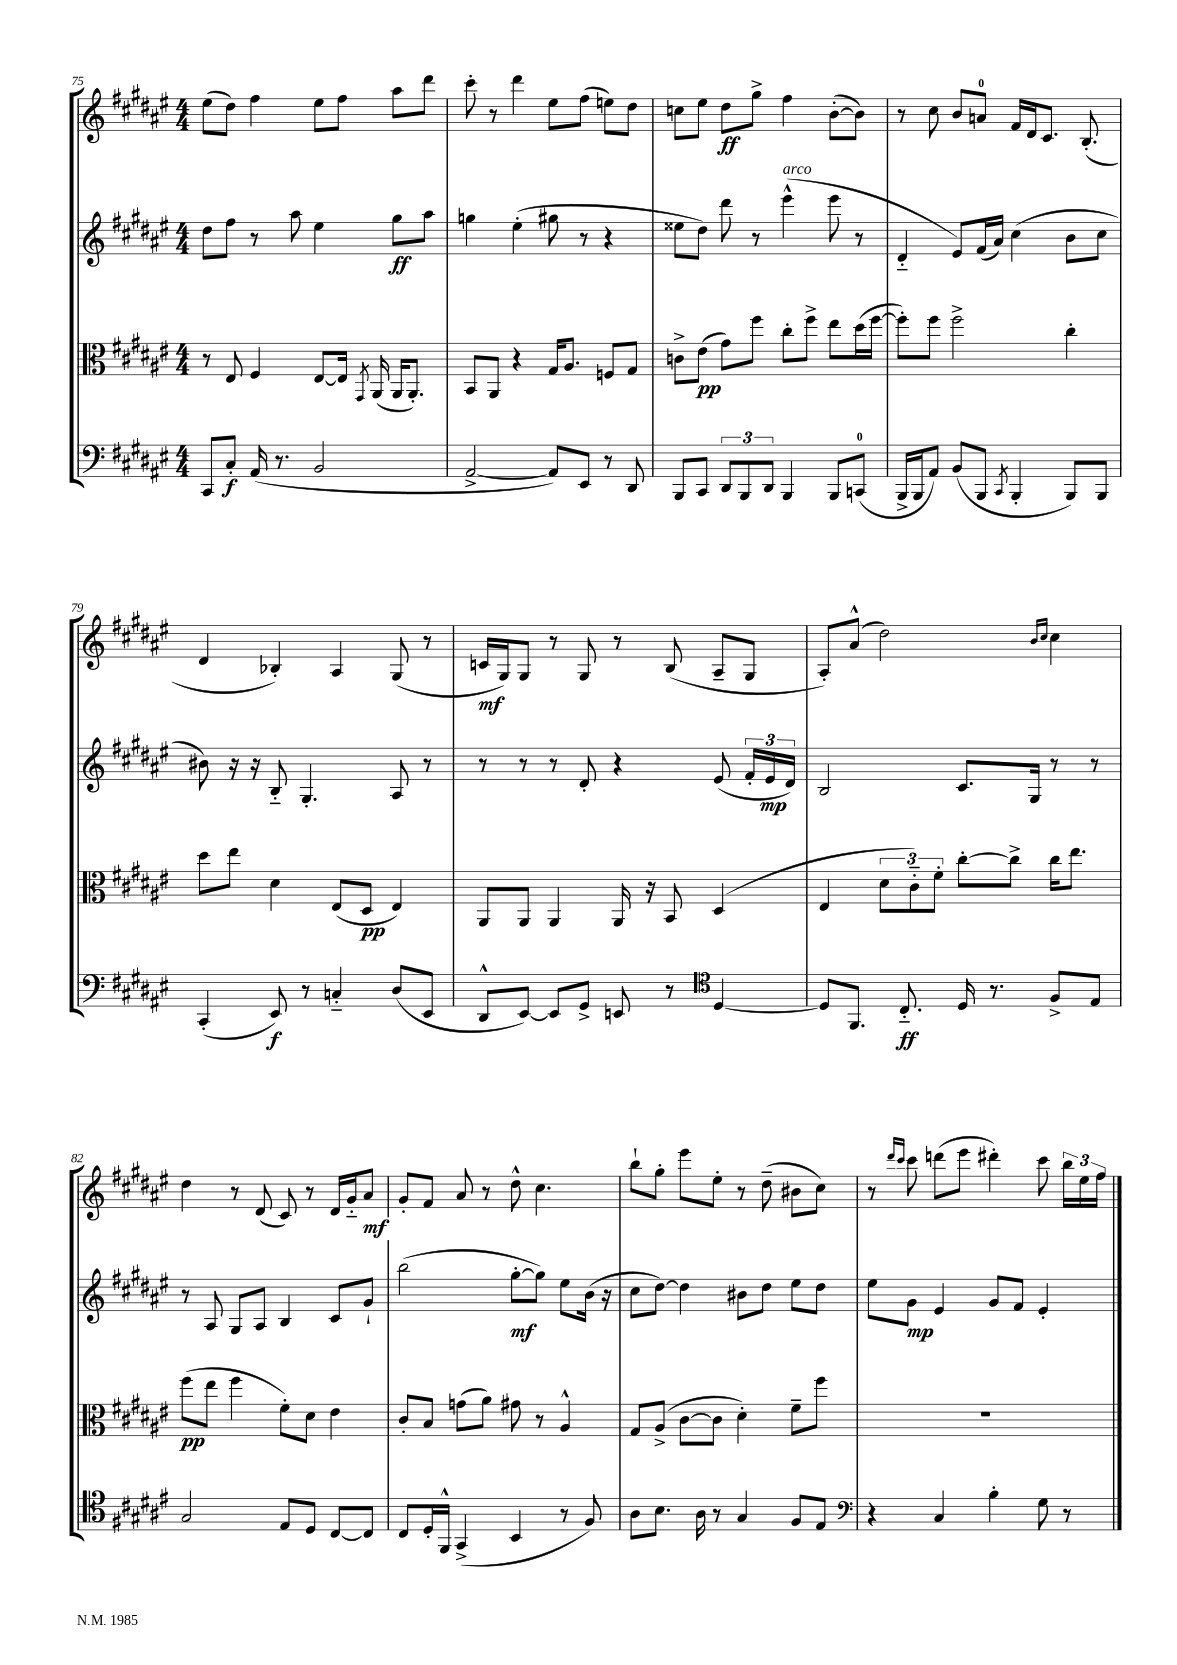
<<
\new StaffGroup <<
\new Staff = "s0" {
    \clef treble \key fis \major \numericTimeSignature \time 4/4
    \autoBeamOff eis''8[( dis''8]) fis''4 eis''8[ fis''8] ais''8[ dis'''8] |
    cis'''8-. r8 dis'''4 eis''8[ fis''8]( e''8[) dis''8] |
    c''8[ eis''8] dis''8[\ff gis''8]-> fis''4 b'8[~-.( b'8]) |
    r8 cis''8 b'8[ a'8]-0 fis'16[ dis'16 cis'8.] b8.-.( |
    dis'4 bes4-.) ais4 gis8( r8 |
    c'16[\mf gis16) gis8] r8 gis8 r8 b8( ais8[-- gis8] |
    ais8[-.) ais'8]-^( dis''2) \grace { b'16[ cis''16] } cis''4 |
    dis''4 r8 dis'8( cis'8) r8 dis'16[ gis'16-_ ais'8]\mf |
    gis'8[-. fis'8] ais'8 r8 dis''8-^ cis''4. |
    b''8[-! gis''8]-. eis'''8[ eis''8]-. r8 dis''8--( bis'8[ cis''8]) |
    r8 \grace { dis'''16[ cis'''16] } cis'''8 d'''8[( eis'''8] dis'''4-.) cis'''8 \tuplet 3/2 { b''16[ eis''16 fis''16] } \bar "|." |
}
\new Staff = "s1" {
    \clef treble \key fis \major \numericTimeSignature \time 4/4
    \autoBeamOff dis''8[ fis''8] r8 ais''8 eis''4 gis''8[\ff ais''8] |
    g''4 eis''4-.( gis''8 r8 r4 |
    eisis''8[ dis''8]) dis'''8 r8 eis'''4-^^\markup { \italic "arco" }( eis'''8 r8 |
    dis'4-_ eis'8[) fis'16( ais'16]) cis''4( b'8[ cis''8] |
    bis'8) r16 r16 b8-_ gis4.-. ais8 r8 |
    r8 r8 r8 dis'8-. r4 eis'8( \tuplet 3/2 { fis'16[-. eis'16\mp dis'16]) } |
    b2 cis'8.[ gis16] r8 r8 |
    r8 ais8 gis8[ ais8] b4 cis'8[ gis'8]-! |
    b''2( gis''8[~-.\mf gis''8]) eis''8[ b'16]( r16 |
    cis''8[ dis''8]~) dis''4 bis'8[ dis''8] eis''8[ dis''8] |
    eis''8[ gis'8]\mp eis'4 gis'8[ fis'8] eis'4-. \bar "|." |
}
\new Staff = "s2" {
    \clef alto \key fis \major \numericTimeSignature \time 4/4
    \autoBeamOff r8 eis8 fis4 eis8[~ eis16] \acciaccatura { gis,8 } ais,16( ais,16[ ais,8.]-.) |
    b,8[ ais,8] r4 gis16[ ais8.] f8[ gis8] |
    c'8[-> eis'8]\pp( gis'8[) fis''8] cis''8[-. fis''8]-> eis''8[ dis''16( fis''16]~ |
    fis''8[-.) fis''8] fis''2-> cis''4-. |
    dis''8[ eis''8] dis'4 eis8[( dis8]\pp eis4) |
    ais,8[ ais,8] ais,4 ais,16 r16 b,8 dis4( |
    eis4 \tuplet 3/2 { dis'8[ cis'8-_) fis'8]-. } cis''8[~-. cis''8]-> cis''16[ eis''8.] |
    fis''8[\pp( eis''8] fis''4 fis'8[-.) dis'8] eis'4 |
    cis'8[-. b8] g'8[( ais'8]) gis'8 r8 ais4-^ |
    gis8[ ais8]->( cis'8[~ cis'8] dis'4-.) fis'8[-- fis''8] |
    R1 \bar "|." |
}
\new Staff = "s3" {
    \clef bass \key fis \major \numericTimeSignature \time 4/4
    \autoBeamOff cis,8[ cis8]-.\f ais,16( r8. b,2 |
    ais,2~-> ais,8[) eis,8] r8 dis,8 |
    b,,8[ cis,8] \tuplet 3/2 { dis,8[ b,,8 dis,8] } b,,4 b,,8[ c,8]-0( |
    b,,16[-> b,,16 ais,8]) b,8[( b,,8] \acciaccatura { cis,8 } b,,4-. b,,8[) b,,8] |
    cis,4-.( eis,8\f) r8 c4-_ dis8[( eis,8] |
    dis,8[-^ eis,8]~) eis,8[ gis,8]-> e,8 r8 \clef tenor dis4~ |
    dis8[ fis,8.] cis8.-_\ff dis16 r8. fis8[-> eis8] |
    gis2 eis8[ dis8] cis8[~ cis8] |
    cis8[ dis16-. fis,16]-^ gis,4->( b,4 r8 fis8) |
    ais8[ b8.] ais16 r8 gis4 fis8[ eis8] |
    \clef bass r4 cis4 b4-. gis8 r8 \bar "|." |
}
>>
>>
\layout { \context { \Score currentBarNumber = #75 } }
